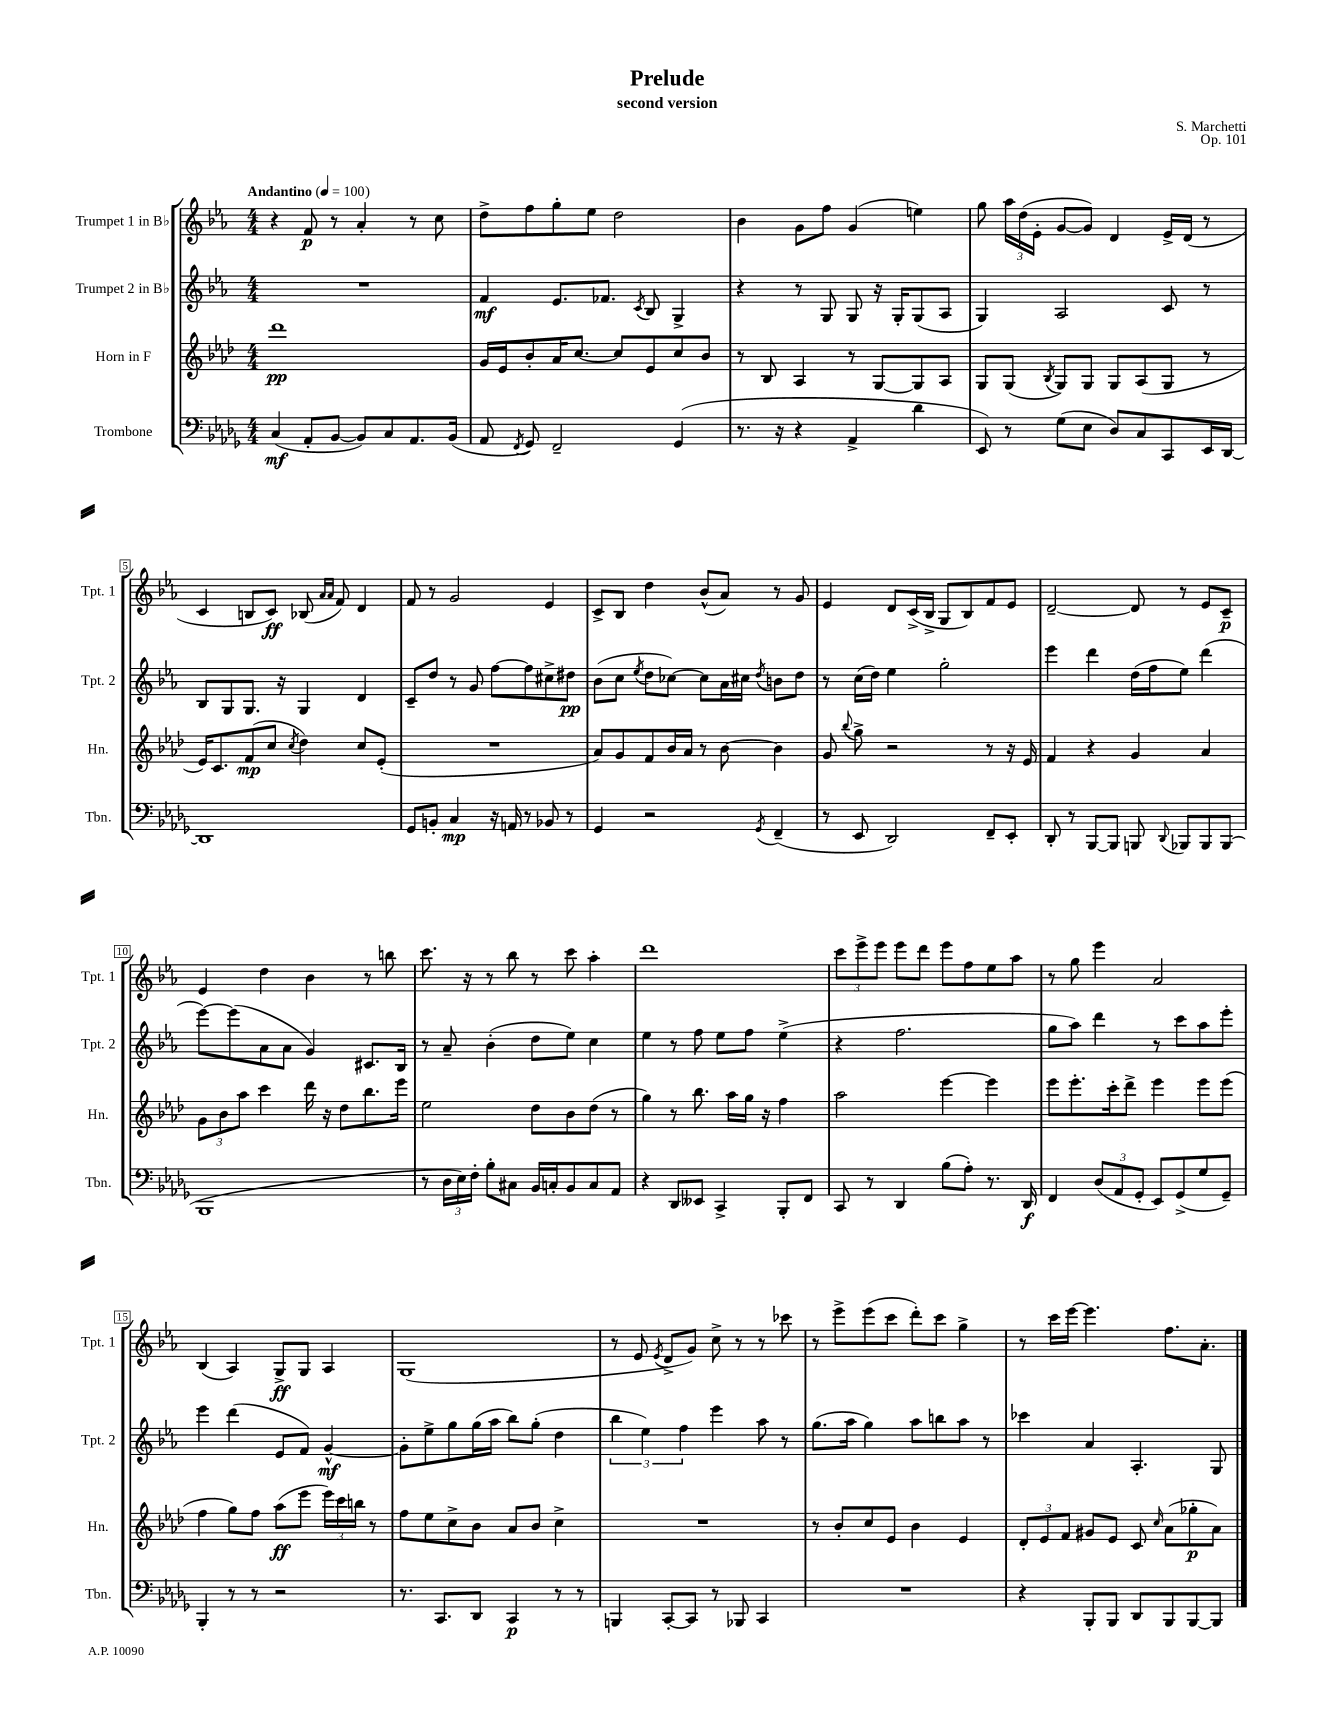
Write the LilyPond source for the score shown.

\header { title = "Prelude" composer = "S. Marchetti" subtitle = "second version" opus = "Op. 101" }
<<
\new StaffGroup <<
\new Staff = "s0" \with { instrumentName = "Trumpet 1 in Bb" shortInstrumentName = "Tpt. 1" } {
    \clef treble \key ees \major \numericTimeSignature \time 4/4 \tempo "Andantino" 4 = 100
    \autoBeamOff r4 f'8\p r8 aes'4-. r8 c''8 |
    d''8[-> f''8 g''8-. ees''8] d''2 |
    bes'4 g'8[ f''8] g'4( e''4) |
    g''8 \tuplet 3/2 { aes''16[ d''16( ees'16]-. } g'8[~ g'8]) d'4 ees'16[-> d'16]( r8 |
    c'4 b8[ c'8]\ff) bes8( \grace { aes'16[ aes'16] } f'8) d'4 |
    f'8 r8 g'2 ees'4 |
    c'8[-> bes8] d''4 bes'8[-^( aes'8]) r8 g'8 |
    ees'4 d'8[ c'16->( bes16]-> g8[ bes8) f'8 ees'8] |
    d'2~-- d'8 r8 ees'8[ c'8]--\p |
    ees'4 d''4 bes'4 r8 b''8 |
    c'''8. r16 r8 bes''8 r8 c'''8 aes''4-. |
    d'''1 |
    \tuplet 3/2 { c'''8[ ees'''8-> ees'''8] } ees'''8[ d'''8] ees'''8[ f''8 ees''8 aes''8] |
    r8 g''8 ees'''4 aes'2 |
    bes4( aes4) g8[->\ff g8] aes4 |
    g1( |
    r8 ees'8 \acciaccatura { ees'8 } d'8[-> g'8]) c''8-> r8 r8 ces'''8 |
    r8 ees'''8[-> ees'''8( c'''8] d'''8[-.) c'''8] g''4-> |
    r8 c'''16[ ees'''16]~ ees'''4. f''8.[ aes'8.]-. \bar "|." |
}
\new Staff = "s1" \with { instrumentName = "Trumpet 2 in Bb" shortInstrumentName = "Tpt. 2" } {
    \clef treble \key ees \major \numericTimeSignature \time 4/4
    \autoBeamOff R1 |
    f'4\mf ees'8.[ fes'8.] \acciaccatura { c'8 } bes8 g4-> |
    r4 r8 g8 g8 r16 g16[-. g8( aes8] |
    g4) aes2 c'8 r8 |
    bes8[ g8 g8.] r16 g4 d'4 |
    c'8[-- d''8] r8 g'8 f''8[~ f''8 cis''8-> dis''8]\pp |
    bes'8[( c''8] \acciaccatura { ees''8 } d''8[ ces''8]~) ces''8[ aes'16 cis''16] \acciaccatura { d''8 } b'8[ d''8] |
    r8 c''16[( d''16]) ees''4 g''2-. |
    ees'''4 d'''4 d''16[( f''16 ees''8]) d'''4( |
    ees'''8[~) ees'''8( aes'8 aes'8] g'4) cis'8.[ bes16] |
    r8 aes'8-- bes'4-.( d''8[ ees''8]) c''4 |
    ees''4 r8 f''8 ees''8[ f''8] ees''4->( |
    r4 f''2. |
    g''8[ aes''8]) d'''4 r8 c'''8[ aes''8 ees'''8]-. |
    ees'''4 d'''4( ees'8[ f'8]) g'4~-^\mf |
    g'8[-. ees''8-> g''8 g''16( aes''16] bes''8[) g''8]-.( d''4 |
    \tuplet 3/2 { bes''4 ees''4) f''4 } ees'''4 aes''8 r8 |
    g''8.[( aes''16] g''4) aes''8[ b''8 aes''8] r8 |
    ces'''4 aes'4 aes4.-. g8 \bar "|." |
}
\new Staff = "s2" \with { instrumentName = "Horn in F" shortInstrumentName = "Hn." } {
    \clef treble \key aes \major \numericTimeSignature \time 4/4
    \autoBeamOff des'''1\pp |
    g'16[ ees'16 bes'8-. aes'16 c''8.]~ c''8[ ees'8 c''8 bes'8] |
    r8 bes8 aes4 r8 g8[~ g8 aes8] |
    g8[ g8]( \acciaccatura { bes8 } g8[) g8] g8[ aes8( g8] r8 |
    ees'16[) c'8. f'8\mp( c''8] \acciaccatura { c''8 } des''4) c''8[ ees'8]-.( |
    R1 |
    aes'8[) g'8 f'8 bes'16 aes'16] r8 bes'8~ bes'4 |
    g'8 \appoggiatura { bes''8 } g''8-> r2 r8 r16 ees'16 |
    f'4 r4 g'4 aes'4 |
    \tuplet 3/2 { g'8[ bes'8 aes''8] } c'''4 des'''16 r16 des''8[ bes''8. ees'''16] |
    ees''2 des''8[ bes'8 des''8]( r8 |
    g''4) r8 bes''8. aes''16[ g''16] r16 f''4 |
    aes''2 ees'''4~ ees'''4 |
    ees'''8[ ees'''8.-. c'''16-. des'''8]-> ees'''4 ees'''8[ ees'''8]( |
    f''4 g''8[) f''8] aes''8[\ff( ees'''8] \tuplet 3/2 { ees'''16[) c'''16 b''16] } r8 |
    f''8[ ees''8 c''8-> bes'8] aes'8[ bes'8] c''4-> |
    R1 |
    r8 bes'8[-. c''8 ees'8] bes'4 ees'4 |
    \tuplet 3/2 { des'8[-. ees'8 f'8] } gis'8[ ees'8] c'8 \grace { c''16 } aes'8[( ges''8-.\p aes'8]) \bar "|." |
}
\new Staff = "s3" \with { instrumentName = "Trombone" shortInstrumentName = "Tbn." } {
    \clef bass \key des \major \numericTimeSignature \time 4/4
    \autoBeamOff c4\mf( aes,8[-. bes,8]~ bes,8[) c8 aes,8. bes,16]( |
    aes,8 \acciaccatura { f,8 } ges,8) f,2-- ges,4( |
    r8. r16 r4 aes,4-> des'4 |
    ees,8) r8 ges8[( ees8] des8[) c8 c,8 ees,16 des,16]~ |
    des,1 |
    ges,8[ b,8]-. c4\mp r16 a,16 r8 bes,8 r8 |
    ges,4 r2 \acciaccatura { ges,8 } f,4--( |
    r8 ees,8 des,2) f,8[-- ees,8]-. |
    des,8-. r8 bes,,8[~ bes,,8] b,,8 \appoggiatura { des,8 } bes,,8[ bes,,8 bes,,8]( |
    bes,,1 |
    r8 \tuplet 3/2 { des16[ ees16) f16]-. } bes8[-. cis8] bes,16[ c16-. bes,8 c8 aes,8] |
    r4 des,8[ eeses,8] c,4-> bes,,8[-. f,8] |
    c,8 r8 des,4 bes8[( aes8]-.) r8. des,16\f |
    f,4 \tuplet 3/2 { des8[( aes,8 ges,8]-. } ees,8[) ges,8->( ges8 ges,8]--) |
    bes,,4-. r8 r8 r2 |
    r8. c,8.[ des,8] c,4\p r8 r8 |
    b,,4 c,8[~-. c,8] r8 bes,,8 c,4 |
    R1 |
    r4 bes,,8[-. bes,,8] des,8[ bes,,8 bes,,8~ bes,,8] \bar "|." |
}
>>
>>
\layout { \context { \Score \override BarNumber.stencil = #(make-stencil-boxer 0.1 0.3 ly:text-interface::print) } }
